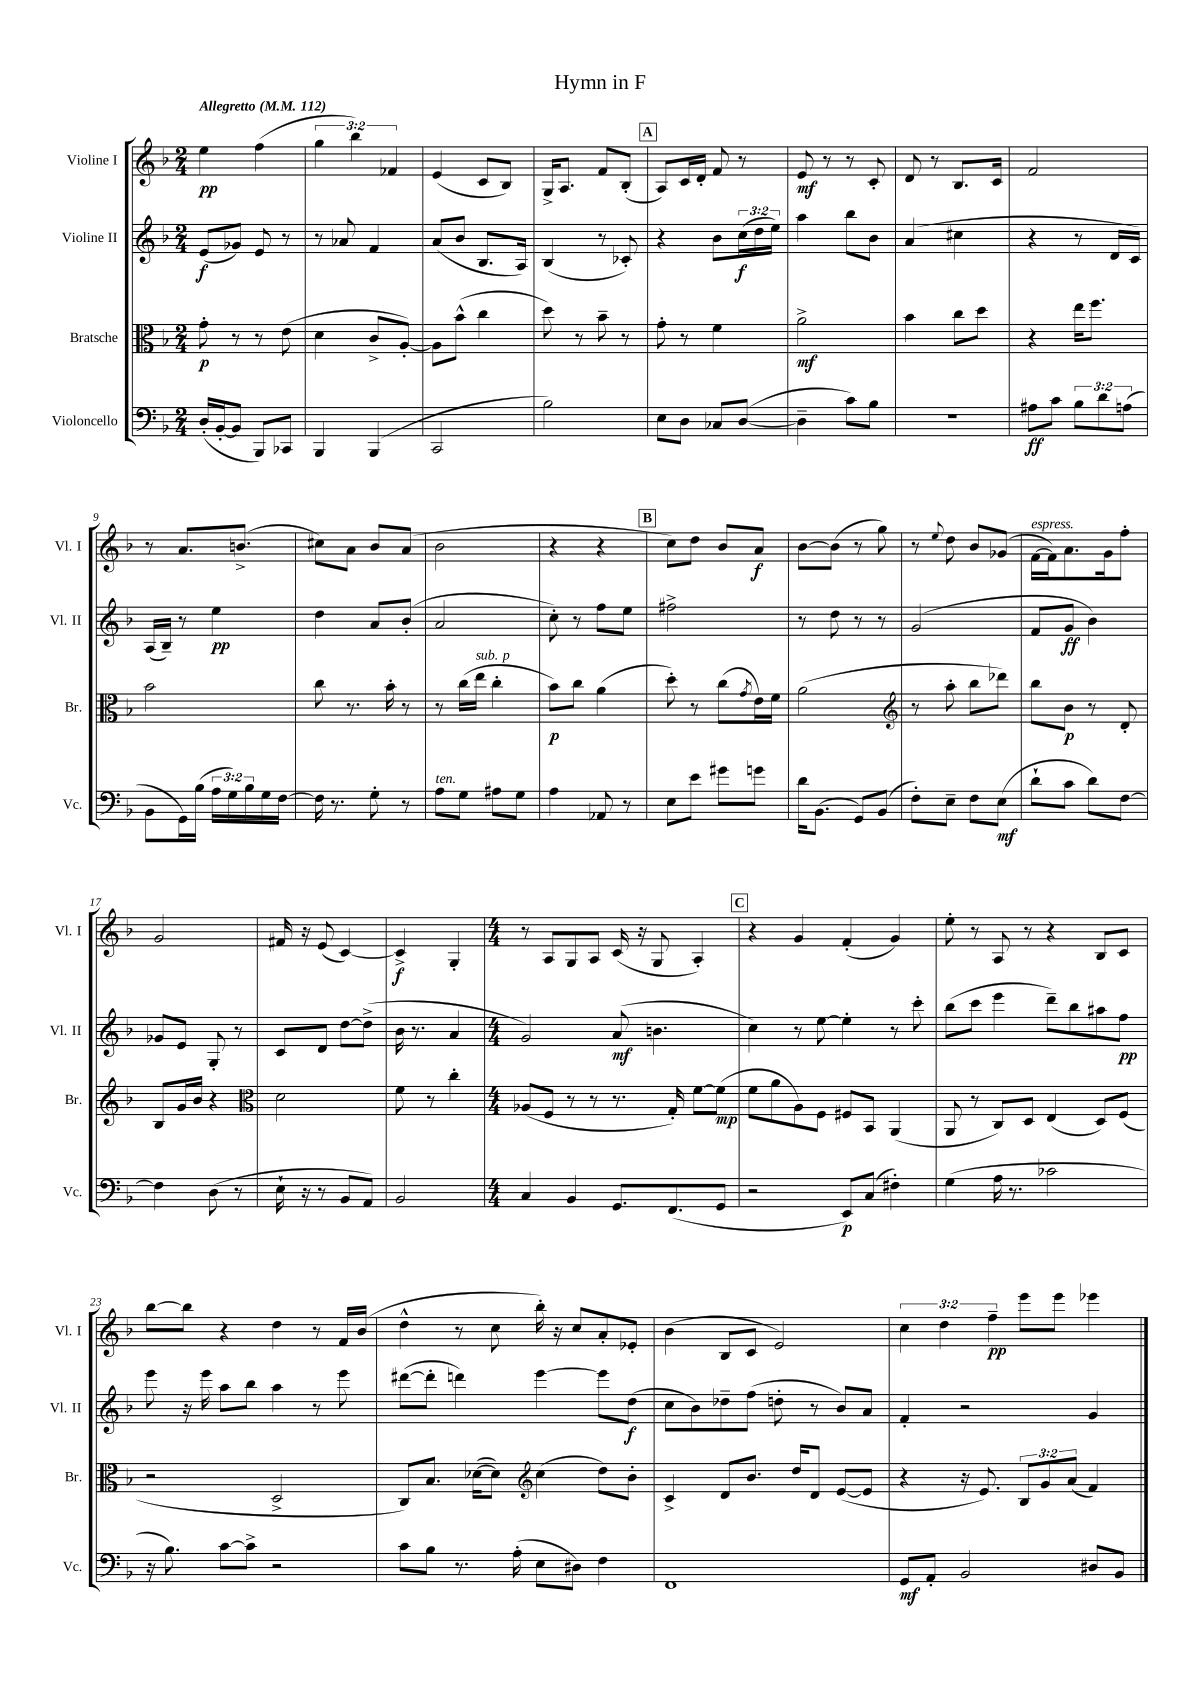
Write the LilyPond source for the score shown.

\header { title = "Hymn in F" }
<<
\new StaffGroup <<
\new Staff = "s0" \with { instrumentName = "Violine I" shortInstrumentName = "Vl. I" } {
    \clef treble \key f \major \numericTimeSignature \time 2/4 \override Staff.TupletNumber.text = #tuplet-number::calc-fraction-text \tempo "Allegretto" 4 = 112
    e''4\pp f''4( |
    \tuplet 3/2 { g''4 bes''4) fes'4 } |
    e'4( c'8 bes8) |
    g16-> a8. f'8 bes8-.( |
    \mark \markup { \box "A" } a8) c'16 d'16-. f'8 r8 |
    e'8\mf r8 r8 c'8-. |
    d'8 r8 bes8. c'16 |
    f'2 |
    r8 a'8. b'8.->( |
    cis''8) a'8 bes'8 a'8( |
    bes'2 |
    r4 r4 |
    \mark \markup { \box "B" } c''8) d''8 bes'8 a'8\f |
    bes'8~ bes'8( r8 g''8) |
    r8 \appoggiatura { e''8 } d''8 bes'8 ges'8( |
    f'16~^\markup { \italic "espress." } f'16) a'8. g'16 f''8-. |
    g'2 |
    fis'16 r16 e'8( c'4~) |
    c'4->\f g4-. |
    \numericTimeSignature \time 4/4 r8 a8 g8 a8 c'16( r16 g8 a4-.) |
    \mark \markup { \box "C" } r4 g'4 f'4-.( g'4) |
    e''8-. r8 a8 r8 r4 bes8 c'8 |
    bes''8~ bes''8 r4 d''4 r8 f'16 bes'16( |
    d''4-^ r8 c''8 bes''16-.) r16 c''8 a'8-. ees'8-. |
    bes'4( bes8 c'8 e'2) |
    \tuplet 3/2 { c''4 d''4 f''4--\pp } e'''8 e'''8 ees'''4 \bar "|." |
}
\new Staff = "s1" \with { instrumentName = "Violine II" shortInstrumentName = "Vl. II" } {
    \clef treble \key f \major \numericTimeSignature \time 2/4 \override Staff.TupletNumber.text = #tuplet-number::calc-fraction-text
    e'8\f( ges'8) e'8 r8 |
    r8 aes'8 f'4 |
    a'8( bes'8 bes8. a16) |
    bes4( r8 ces'8-.) |
    \mark \markup { \box "A" } r4 bes'8 \tuplet 3/2 { c''16\f( d''16 e''16) } |
    a''4 bes''8 bes'8 |
    a'4( cis''4 |
    r4 r8 d'16 c'16) |
    a16( bes16--) r8 e''4\pp |
    d''4 a'8 bes'8-.( |
    a'2 |
    c''8-.) r8 f''8 e''8 |
    \mark \markup { \box "B" } fis''2-> |
    r8 d''8 r8 r8 |
    g'2( |
    f'8 g'8\ff bes'4) |
    ges'8 e'8 g8-. r8 |
    c'8 d'8 d''8~ d''8->( |
    bes'16 r8. a'4 |
    \numericTimeSignature \time 4/4 g'2) a'8\mf( b'4. |
    \mark \markup { \box "C" } c''4) r8 e''8~ e''4-. r8 c'''8-. |
    bes''8( c'''8 e'''4 d'''8--) bes''8 ais''8 f''8\pp |
    e'''8 r16 e'''16 a''8 bes''8 a''4 r8 e'''8 |
    dis'''8~( dis'''8-. d'''4) e'''4~ e'''8 d''8\f( |
    c''8 bes'8) des''8-- f''8( d''8-. r8 bes'8) a'8 |
    f'4-. r2 g'4 \bar "|." |
}
\new Staff = "s2" \with { instrumentName = "Bratsche" shortInstrumentName = "Br." } {
    \clef alto \key f \major \numericTimeSignature \time 2/4 \override Staff.TupletNumber.text = #tuplet-number::calc-fraction-text
    g'8-.\p r8 r8 e'8( |
    d'4 c'8-> a8~-.) |
    a8 bes'8-^( c''4 |
    d''8) r8 bes'8-- r8 |
    \mark \markup { \box "A" } g'8-. r8 f'4 |
    a'2->\mf |
    bes'4 c''8 d''8 |
    r4 e''16 f''8. |
    bes'2 |
    c''8 r8. bes'16-. r8 |
    r8 c''16( e''16^\markup { \italic "sub. p" } c''4-. |
    bes'8\p) c''8 a'4( |
    \mark \markup { \box "B" } d''8-.) r8 c''8( \acciaccatura { g'8 } e'16) f'16 |
    a'2( |
    \clef treble r8 a''8-. bes''8 des'''8) |
    bes''8 bes'8\p r8 d'8-. |
    bes8 g'16 bes'16 r4 |
    \clef alto d'2 |
    f'8 r8 c''4-. |
    \numericTimeSignature \time 4/4 aes8( f8 r8 r8 r8. g16-.) f'8~ f'8\mp( |
    \mark \markup { \box "C" } f'8 a'8 a8) f8 fis8 bes,8 a,4( |
    a,8 r8 c8) d8 e4( d8) f8( |
    r2 d2-> |
    c8) bes8. des'16~( des'8) \clef treble c''4( d''8) bes'8-. |
    c'4-> d'8 bes'8. d''16 d'8 e'8~( e'8 |
    r4 r16 e'8.) \tuplet 3/2 { bes8 g'8 a'8( } f'4) \bar "|." |
}
\new Staff = "s3" \with { instrumentName = "Violoncello" shortInstrumentName = "Vc." } {
    \clef bass \key f \major \numericTimeSignature \time 2/4 \override Staff.TupletNumber.text = #tuplet-number::calc-fraction-text
    d16-.( bes,16~-. bes,8 bes,,8) ces,8 |
    bes,,4 bes,,4( |
    c,2 |
    bes2) |
    \mark \markup { \box "A" } e8 d8 ces8 d8~( |
    d4-- c'8) bes8 |
    r2 |
    ais8\ff c'8 \tuplet 3/2 { bes8 d'8 a8( } |
    bes,8 g,16) bes16( \tuplet 3/2 { a16 g16) bes16 } g16 f16~ |
    f16 r8. g8-. r8 |
    a8^\markup { \italic "ten." } g8 ais8 g8 |
    a4 aes,8 r8 |
    \mark \markup { \box "B" } e8 e'8 gis'8 g'8 |
    d'16 bes,8.( g,8) bes,8( |
    f8-.) e8-- f8 e8\mf( |
    d'8-! c'8 d'8) f8~ |
    f4 d8( r8 |
    e16-! r16 r8 bes,8 a,8) |
    bes,2 |
    \numericTimeSignature \time 4/4 c4 bes,4 g,8. f,8.( g,8 |
    \mark \markup { \box "C" } r2 e,8\p) c8( fis4-.) |
    g4( a16 r8. ces'2 |
    r16 bes8.) c'8~ c'8-> r2 |
    c'8 bes8 r8. a16-.( e8 dis8) f4 |
    f,1 |
    g,8\mf a,8-. bes,2 dis8 bes,8 \bar "|." |
}
>>
>>
